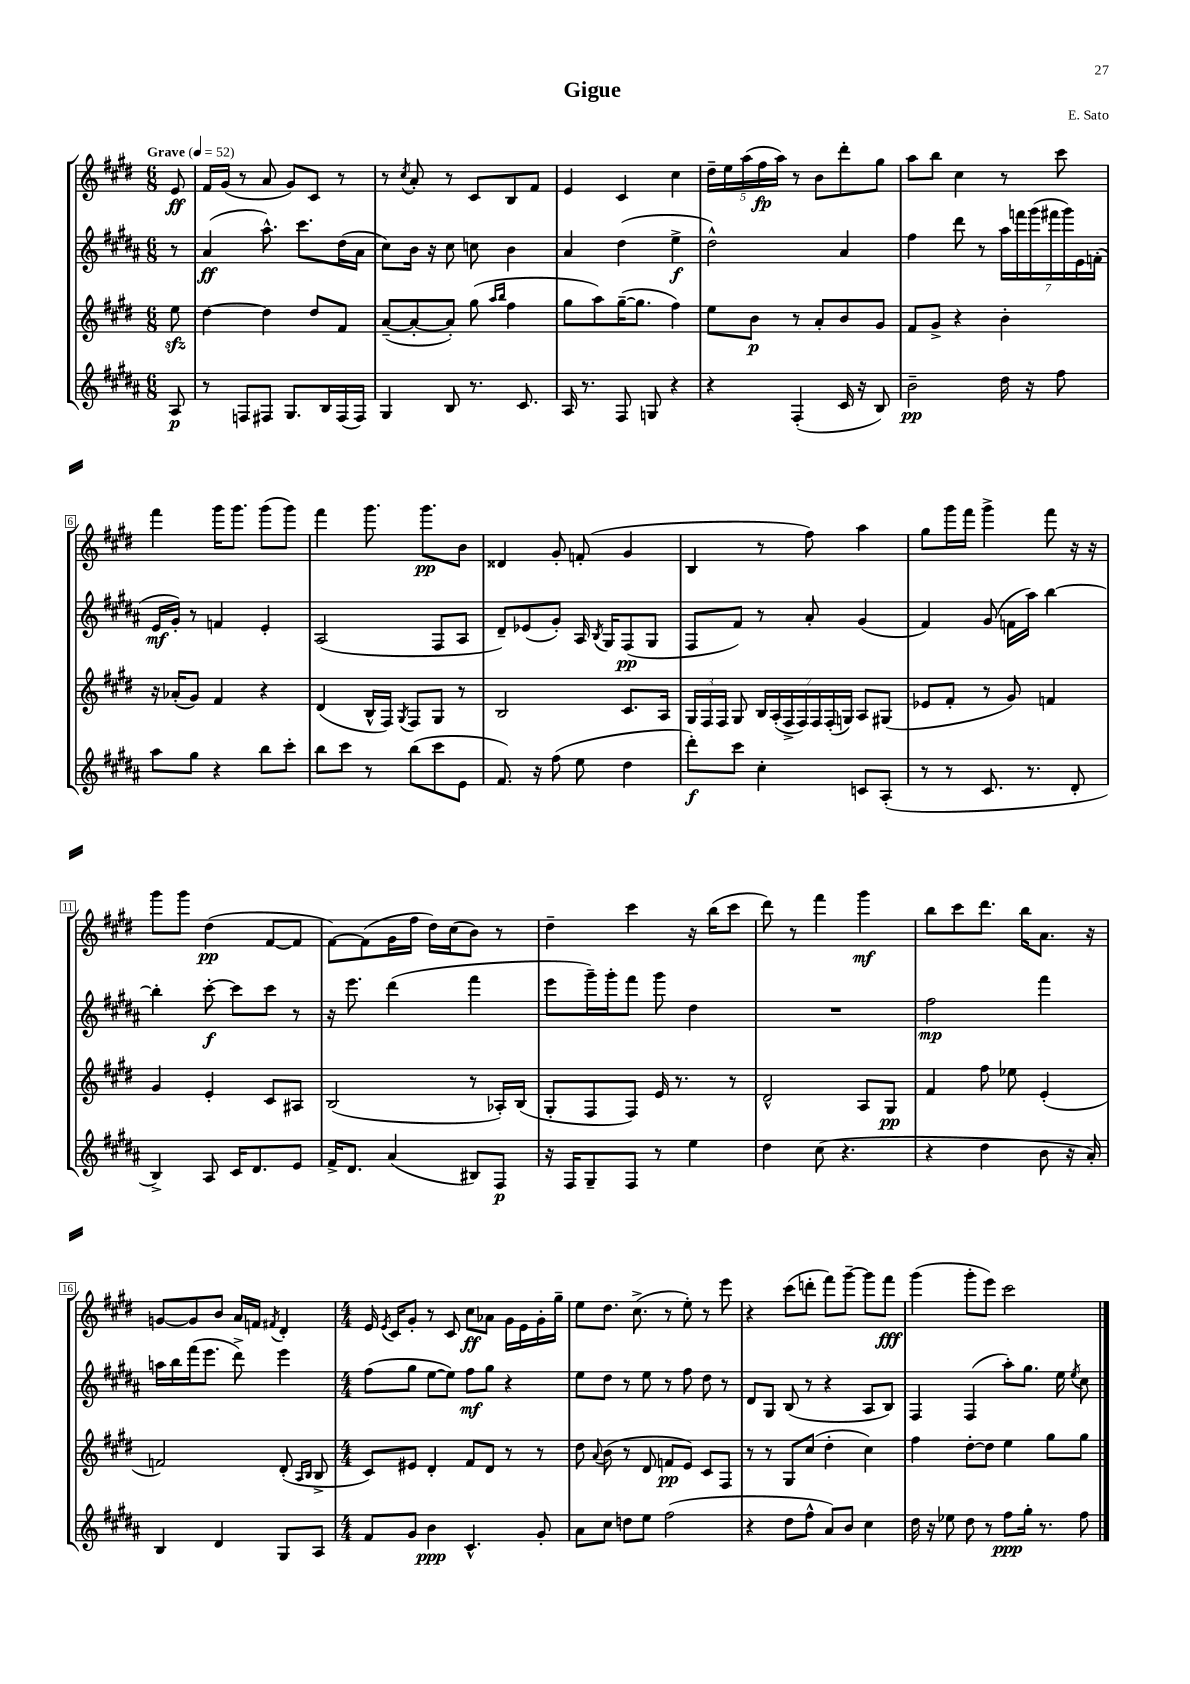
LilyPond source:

\header { title = "Gigue" composer = "E. Sato" }
<<
\new StaffGroup <<
\new Staff = "s0" {
    \clef treble \key e \major \numericTimeSignature \time 6/8 \partial 8 \tempo "Grave" 4 = 52
    \autoBeamOff e'8\ff |
    fis'16[ gis'16]( r8 a'8 gis'8[) cis'8] r8 |
    r8 \acciaccatura { cis''8 } a'8-. r8 cis'8[ b8 fis'8] |
    e'4 cis'4 cis''4 |
    \tuplet 5/4 { dis''16[-- e''16 a''16( fis''16\fp a''16]) } r8 b'8[ dis'''8-. gis''8] |
    a''8[ b''8] cis''4 r8 cis'''8 |
    fis'''4 gis'''16[ gis'''8.] gis'''8[( gis'''8]) |
    fis'''4 gis'''8. gis'''8.[\pp b'8] |
    disis'4 gis'8-. f'8-.( gis'4 |
    b4 r8 fis''8) a''4 |
    gis''8[ gis'''16 fis'''16] gis'''4-> fis'''8 r16 r16 |
    gis'''8[ gis'''8] dis''4\pp( fis'8[~ fis'8] |
    fis'8[~) fis'8( gis'16 fis''16] dis''16[) cis''16( b'8]) r8 |
    dis''4-- cis'''4 r16 b''16[( cis'''8] |
    dis'''8) r8 fis'''4 gis'''4\mf |
    b''8[ cis'''8 dis'''8.] b''16[ a'8.] r16 |
    g'8[~ g'8 b'8] a'16[ f'16] \acciaccatura { fis'8 } dis'4-. |
    \numericTimeSignature \time 4/4 e'16 \acciaccatura { e'8 } cis'16[ gis'8]-. r8 cis'8 cis''8[\ff aes'8] gis'16[ e'16 gis'16-. gis''16]-- |
    e''8[ dis''8.] cis''8.->( r8 e''8-.) r8 e'''8 |
    r4 cis'''8[( d'''8]-. fis'''8[) gis'''8]~-- gis'''8[ fis'''8]\fff |
    gis'''4( gis'''8[-. e'''8]) cis'''2 \bar "|." |
}
\new Staff = "s1" {
    \clef treble \key b \major \numericTimeSignature \time 6/8 \partial 8
    \autoBeamOff r8 |
    ais'4\ff( ais''8.-^) cis'''8.[ dis''16( ais'16] |
    cis''8[) b'16] r16 cis''8 c''8 b'4 |
    ais'4 dis''4( e''4->\f |
    dis''2-^) ais'4 |
    fis''4 dis'''8 r8 \tuplet 7/4 { ais''16[ f'''16 gis'''16( fis'''16 gis'''16) e'16 f'16]-.( } |
    e'16[\mf gis'16]-.) r8 f'4 e'4-. |
    ais2( fis8[ ais8] |
    dis'8[--) ees'8( gis'8]-.) ais16 \acciaccatura { b8 } gis16[ fis8\pp( gis8] |
    fis8[ fis'8]) r8 ais'8-. gis'4( |
    fis'4) gis'8( f'16[ ais''16]) b''4~ |
    b''4-. cis'''8~-.\f cis'''8[ cis'''8] r8 |
    r16 e'''8. dis'''4( fis'''4 |
    e'''8[ gis'''16--) gis'''16-. fis'''8] gis'''8 dis''4 |
    R2. |
    fis''2\mp fis'''4 |
    a''16[ b''16 fis'''16( e'''8.] dis'''8->) e'''4 |
    \numericTimeSignature \time 4/4 fis''8[( gis''8] e''8[~ e''8]) fis''8[\mf gis''8] r4 |
    e''8[ dis''8] r8 e''8 r8 fis''8 dis''8 r8 |
    dis'8[ gis8] b8( r8 r4 ais8[ b8]) |
    fis4 fis4( ais''8[-.) gis''8.] e''16 \acciaccatura { e''8 } cis''8 \bar "|." |
}
\new Staff = "s2" {
    \clef treble \key e \major \numericTimeSignature \time 6/8 \partial 8
    \autoBeamOff e''8\sfz |
    dis''4~ dis''4 dis''8[ fis'8] |
    a'8[~--( a'8~-. a'8]-.) gis''8( \grace { a''16[ b''16] } fis''4 |
    gis''8[ a''8) gis''16~--( gis''8.] fis''4) |
    e''8[ b'8]\p r8 a'8[-. b'8 gis'8] |
    fis'8[ gis'8]-> r4 b'4-. |
    r16 aes'16[-.( gis'8]) fis'4 r4 |
    dis'4( b16[-^ fis16]) \acciaccatura { gis8 } fis8[ gis8] r8 |
    b2 cis'8.[ a16] |
    \tuplet 3/2 { gis16[ fis16 fis16] } gis8 \tuplet 7/4 { b16[ a16-.( fis16-> fis16) fis16 fis16-.( g16]) } a8[ gis8]( |
    ees'8[ fis'8]-. r8 gis'8) f'4 |
    gis'4 e'4-. cis'8[ ais8] |
    b2( r8 aes16[-.) b16]( |
    gis8[-. fis8 fis8]) e'16 r8. r8 |
    dis'2-^ a8[ gis8]\pp |
    fis'4 fis''8 ees''8 e'4-.( |
    f'2) dis'8-.( \grace { a16[ b16] } b8-> |
    \numericTimeSignature \time 4/4 cis'8[) eis'8] dis'4-. fis'8[ dis'8] r8 r8 |
    dis''8 \appoggiatura { a'8 } b'8( r8 dis'8 f'8[\pp e'8]) cis'8[ fis8] |
    r8 r8 gis8[ cis''8]( dis''4-. cis''4) |
    fis''4 dis''8[~-. dis''8] e''4 gis''8[ gis''8] \bar "|." |
}
\new Staff = "s3" {
    \clef treble \key b \major \numericTimeSignature \time 6/8 \partial 8
    \autoBeamOff ais8\p |
    r8 f8[ fis8] gis8.[ b16 fis16( fis16]) |
    gis4 b8 r8. cis'8. |
    ais16 r8. fis8 g8 r4 |
    r4 fis4-.( cis'16 r16 b8) |
    b'2--\pp dis''16 r16 fis''8 |
    ais''8[ gis''8] r4 b''8[ cis'''8]-. |
    b''8[ cis'''8] r8 b''8[( cis'''8 e'8] |
    fis'8.) r16 fis''8( e''8 dis''4 |
    dis'''8[-.\f) cis'''8] cis''4-. c'8[ ais8]-.( |
    r8 r8 cis'8. r8. dis'8-. |
    b4->) ais8 cis'16[ dis'8. e'8] |
    fis'16[-> dis'8.] ais'4( bis8[) fis8]\p |
    r16 fis16[ gis8-- fis8] r8 e''4 |
    dis''4 cis''8( r4. |
    r4 dis''4 b'8 r16 ais'16-.) |
    b4 dis'4 gis8[ ais8] |
    \numericTimeSignature \time 4/4 fis'8[ gis'8] b'4\ppp cis'4.-^ gis'8-. |
    ais'8[ cis''8] d''8[ e''8] fis''2( |
    r4 dis''8[ fis''8]-^ ais'8[) b'8] cis''4 |
    dis''16 r16 ees''8 dis''8 r8 fis''8[\ppp gis''16]-. r8. fis''8 \bar "|." |
}
>>
>>
\layout { \context { \Score \override BarNumber.stencil = #(make-stencil-boxer 0.1 0.3 ly:text-interface::print) } }
